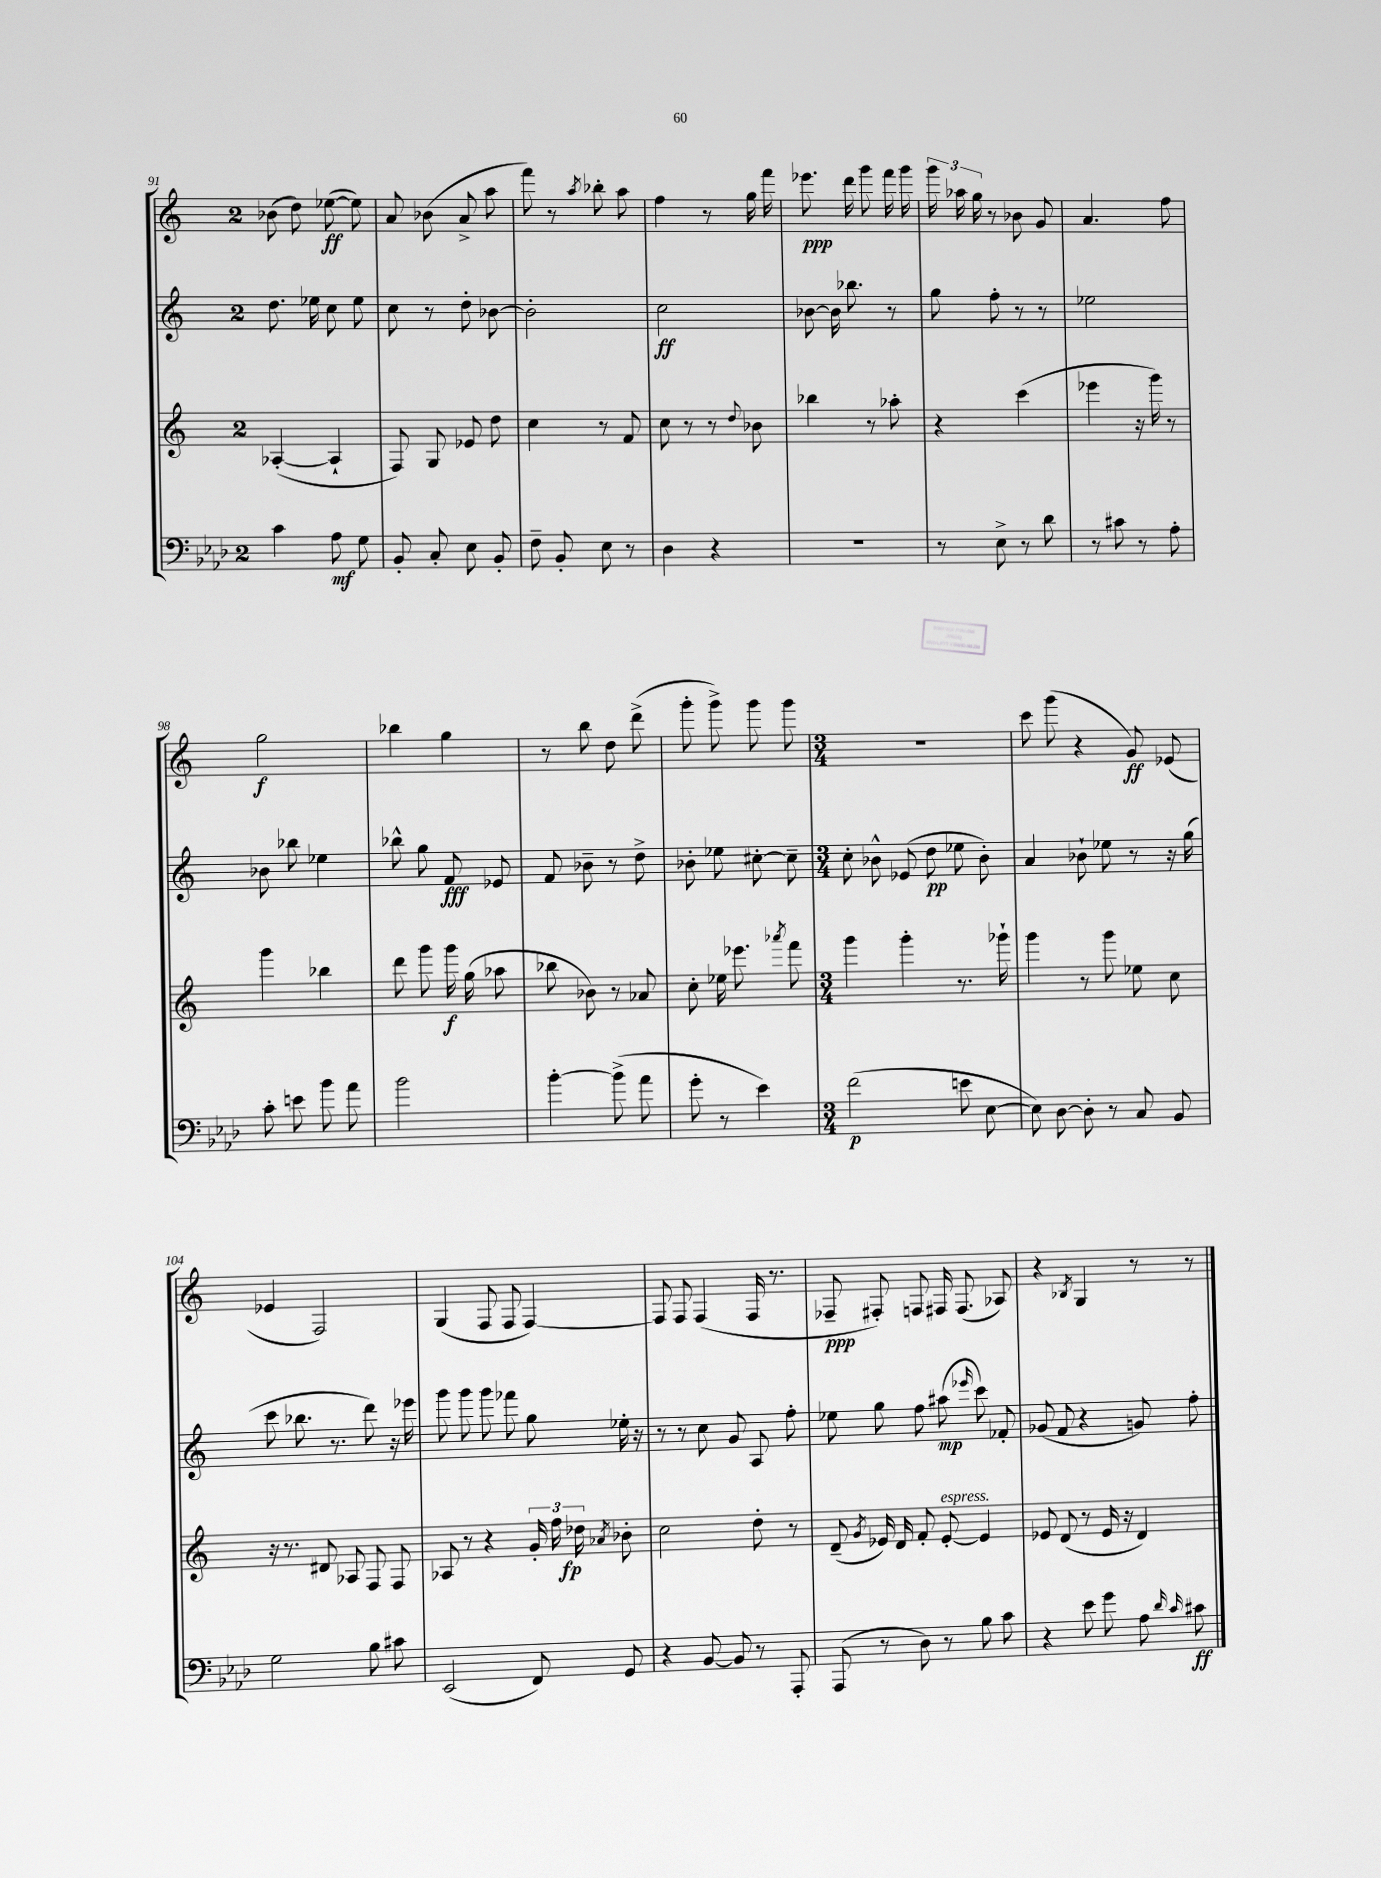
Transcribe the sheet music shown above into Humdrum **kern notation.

**kern	**kern	**kern	**kern
*staff4	*staff3	*staff2	*staff1
*clefF4	*clefG2	*clefG2	*clefG2
*k[b-e-a-d-]	*k[]	*k[]	*k[]
*M2/4	*M2/4	*M2/4	*M2/4
4c\	([4A-'/	8.dd\	(8b-\
.	.	.	8dd\)
.	.	16ee-\	.
8A-\	4A-`/]	8cc\	([8ee-\
8G\	.	8ee-\	8ee-\])
=	=	=	=
8BB-'/	8F/)	8cc\	8a/
8C'/	8G/	8r	(8b-\
8E-\	8e-/	8dd'\	8a^/
8BB-'/	8dd\	[8b-\	8aa\
=	=	=	=
8F~\	4cc\	2b-'\]	8fff\)
8BB-'/	.	.	8r
.	.	.	8qaa/
8E-\	8r	.	8bb-'\
8r	8f/	.	8aa\
=	=	=	=
4D-\	8cc\	2cc\	4ff\
.	8r	.	.
4r	8r	.	8r
.	8qqdd/	.	.
.	8b-\	.	16gg\
.	.	.	16fff\
=	=	=	=
2r	4bb-\	[8b-\	8.eee-\
.	.	16b-\]	.
.	.	8.bb-\	16ddd\
.	8r	.	8ggg\
.	8aa-'\	8r	16fff\
.	.	.	16ggg\
=	=	=	=
8r	4r	8gg\	24ggg\
.	.	.	24aa-\
.	.	.	24gg\
8E-^\	.	8ff'\	8r
8r	(4ccc\	8r	8b-\
8d-\	.	8r	8g/
=	=	=	=
8r	4eee-\	2ee-\	4.a/
8c#\	.	.	.
8r	16r	.	.
.	16ggg\)	.	.
8A-'\	8r	.	8ff\
=	=	=	=
8c'\	4ggg\	8b-\	2gg\
8e\	.	8bb-\	.
8b-\	4bb-\	4ee-\	.
8a-\	.	.	.
=	=	=	=
2b-\	8ddd\	8bb-^^\	4bb-\
.	8ggg\	8gg\	.
.	16ggg\	8f/	4gg\
.	(16gg\	.	.
.	8aa-\	8e-/	.
=	=	=	=
[4b-'\	8bb-\	8f/	8r
.	8b-\)	8b-~\	8bb\
(8b-^\]	8r	8r	8dd\
8a-\	8a-/	8dd^\	(8ddd^\
=	=	=	=
8g'\	8cc'\	8b-'\	8ggg'\
8r	16ee-\	8ee-\	8ggg^\)
.	8.eee-\	.	.
4e-\)	.	[8cc#'\	8ggg\
.	8qaaa-/	.	.
.	8fff\	8cc#~\]	8ggg\
=	=	=	=
*M3/4	*M3/4	*M3/4	*M3/4
(2f\	4ggg\	8cc'\	2.r
.	.	8b-^^\	.
.	4ggg'\	(8e-/	.
.	.	8dd\	.
8e\	8.r	8ee-\	.
[8E-\	.	8b-'\)	.
.	16ggg-`\	.	.
=	=	=	=
8E-\])	4ggg\	4a/	8ccc\
[8D-\	.	.	(8ggg\
8D-'\]	8r	8b-`\	4r
8r	8ggg\	8ee-\	.
8C/	8ee-\	8r	8g/)
8BB-/	8cc\	16r	(8e-/
.	.	(16gg\	.
=	=	=	=
2G\	16r	8ccc\	4e-/
.	8.r	.	.
.	.	8.bb-\	.
.	8d#/	.	2F/)
.	.	8.r	.
.	8A-/	.	.
8B-\	8F/	8ddd\)	.
8c#\	8F/	16r	.
.	.	16eee-\	.
=	=	=	=
(2EE-/	8A-/	8ggg\	(4G/
.	8r	8ggg\	.
.	4r	8ggg\	8F/
.	.	8fff-\	8F/
8FF/)	24g'/	8gg\	[4F/)
.	24ff\	.	.
.	24dd-\	.	.
.	8qa-/	.	.
8GG/	8b-'\	16ee-'\	.
.	.	16r	.
=	=	=	=
4r	2cc\	8r	8F/]
.	.	8r	8F/
[8BB-/	.	8cc\	(4F/
8BB-/]	.	8g/	.
8r	8dd'\	8A/	16F/
.	.	.	8.r
8AAA-'/	8r	8ff'\	.
=	=	=	=
(8AAA-/	(8d~/	8ee-\	8F-~/
.	8qg/	.	.
8r	16e-/)	8gg\	8F#'/)
.	16d/	.	.
8D-\)	8f'/	8ff\	8F/
8r	[8e-'/	(8aa#\	16F#/
.	.	.	(8.F#/
.	.	16qqeee-/	.
8B-\	4e-/]	8ccc\)	.
8c\	.	8f-'/	8A-/)
=	=	=	=
4r	8e-/	(8g-/	4r
.	(8d/	8f/	.
.	.	.	8qB-/
8e-\	8r	4r	4G/
8g\	16e-/	.	.
.	16r	.	.
8A-\	4d/)	8g/)	8r
16qqd-/	.	.	.
16qqc/	.	.	.
8c#\	.	8ff'\	8r
==	==	==	==
*-	*-	*-	*-
